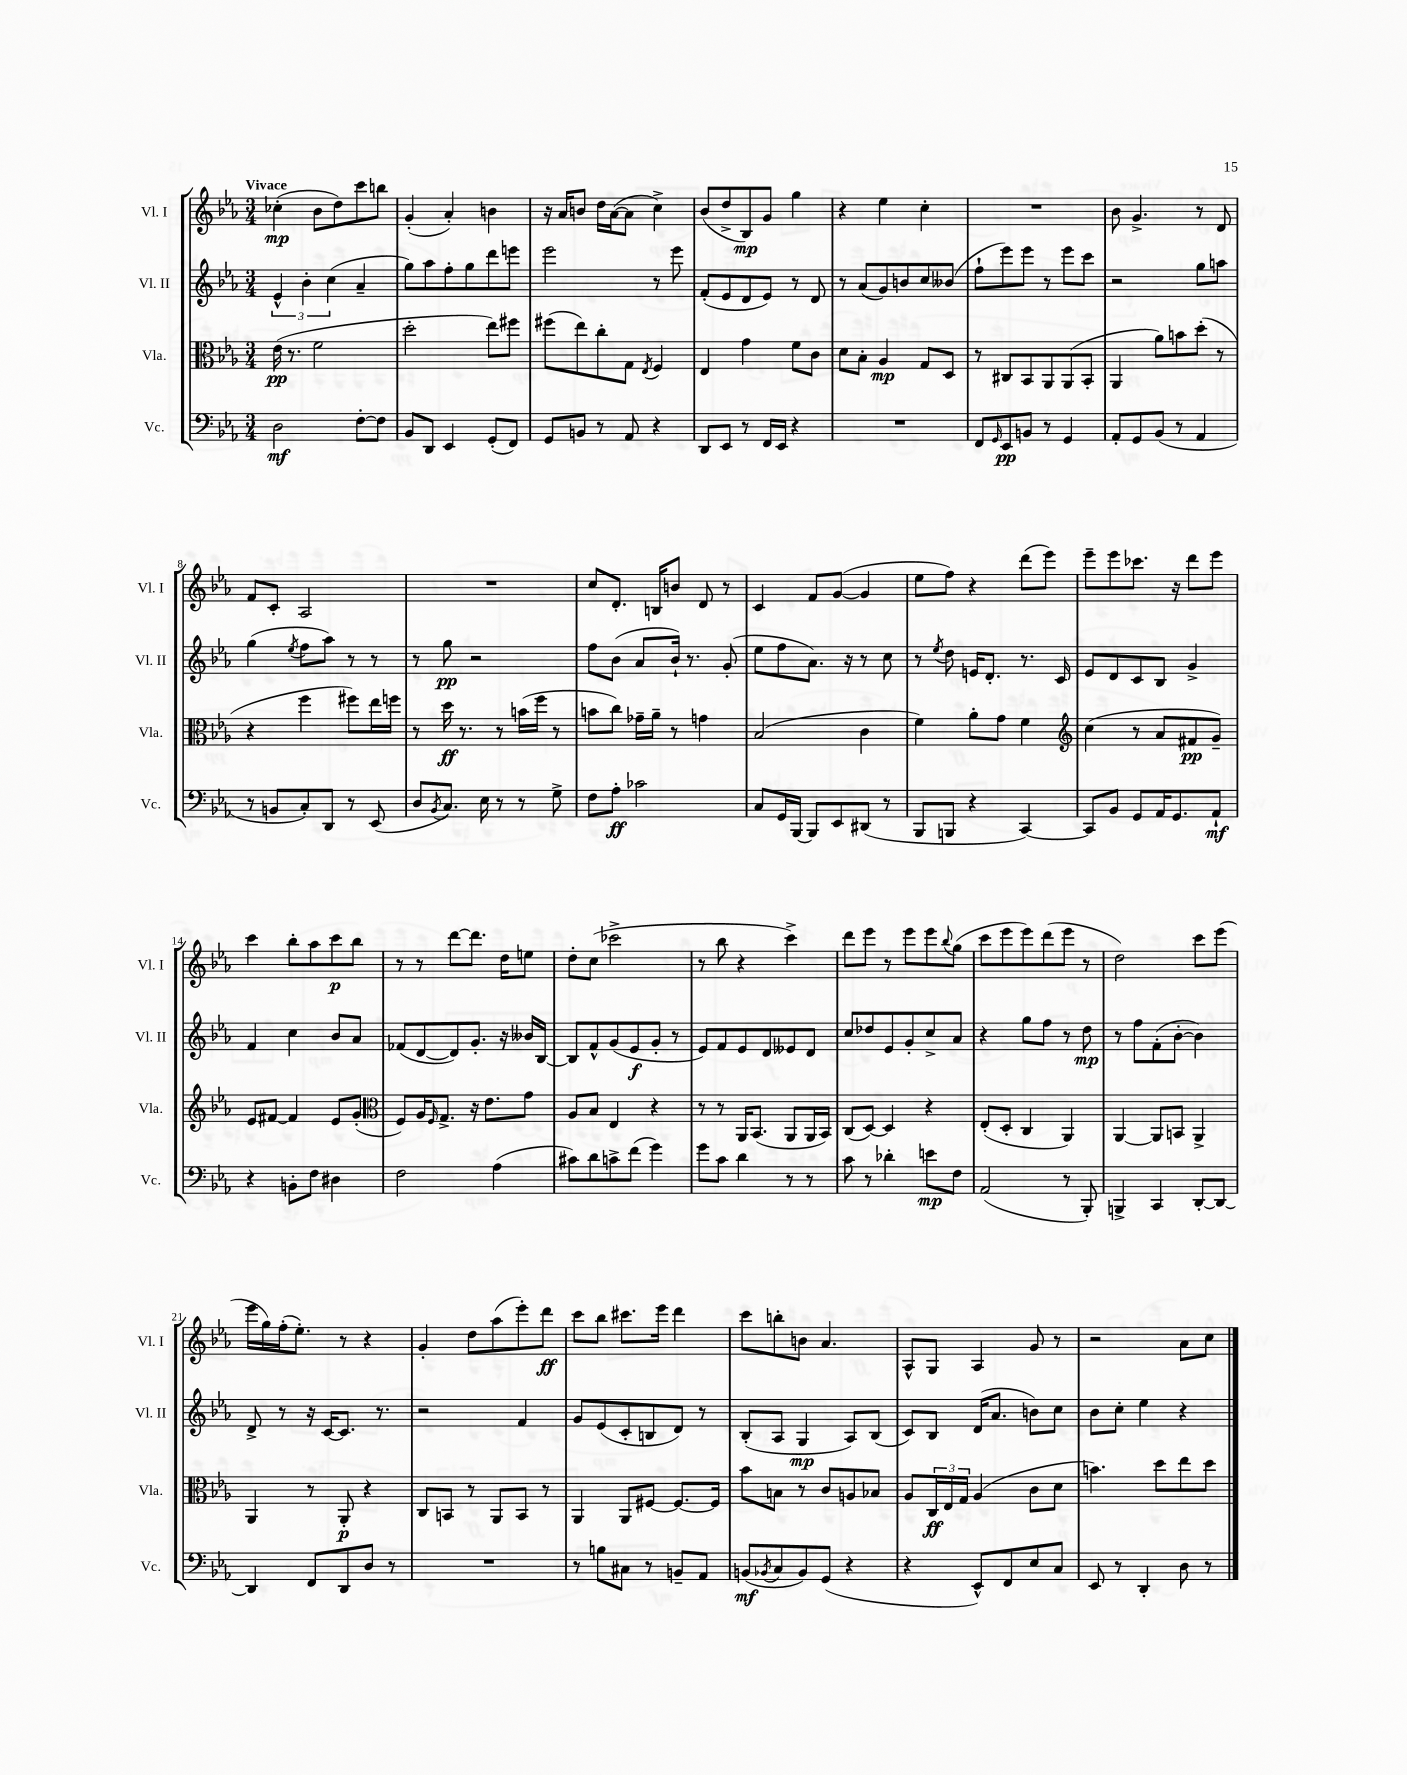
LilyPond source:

<<
\new StaffGroup <<
\new Staff = "s0" \with { instrumentName = "Vl. I" shortInstrumentName = "Vl. I" } {
    \clef treble \key ees \major \numericTimeSignature \time 3/4 \tempo "Vivace"
    ces''4-.\mp( bes'8 d''8) c'''8 b''8 |
    g'4-.( aes'4-.) b'4 |
    r16 aes'16 b'8 d''16 aes'16~( aes'8 c''4->) |
    bes'8( d''8-> bes8\mp) g'8 g''4 |
    r4 ees''4 c''4-. |
    R2. |
    bes'8 g'4.-> r8 d'8 |
    f'8 c'8-. aes2 |
    R2. |
    c''8 d'8.-. b16 b'8 d'8 r8 |
    c'4 f'8 g'8~( g'4 |
    ees''8 f''8) r4 d'''8( ees'''8) |
    ees'''8-- ees'''8 ces'''8. r16 d'''8 ees'''8 |
    c'''4 bes''8-. aes''8 c'''8\p bes''8 |
    r8 r8 d'''8~ d'''8. d''16 e''8 |
    d''8-. c''8( ces'''2-> |
    r8 bes''8 r4 c'''4->) |
    d'''8 ees'''8 r8 ees'''8 ees'''8 \appoggiatura { bes''8 } g''8( |
    c'''8 ees'''8 ees'''8) d'''8( ees'''8 r8 |
    d''2) c'''8 ees'''8( |
    ees'''16 g''16) f''16-.( ees''8.-.) r8 r4 |
    g'4-. d''8 aes''8( ees'''8-.) d'''8\ff |
    c'''8 bes''8 cis'''8. ees'''16 d'''4 |
    c'''8 b''8-. b'8 aes'4. |
    aes8-^ g8 aes4 g'8 r8 |
    r2 aes'8 c''8 \bar "|." |
}
\new Staff = "s1" \with { instrumentName = "Vl. II" shortInstrumentName = "Vl. II" } {
    \clef treble \key ees \major \numericTimeSignature \time 3/4
    \tuplet 3/2 { ees'4-^ bes'4-. c''4( } aes'4-- |
    g''8) aes''8 f''8-. g''8 d'''8 e'''8 |
    ees'''2 r8 ees'''8 |
    f'8-.( ees'8 d'8 ees'8) r8 d'8 |
    r8 aes'8( g'8) b'8 c''8 beses'8( |
    f''8-! ees'''8) ees'''8 r8 ees'''8 c'''8 |
    r2 g''8 a''8 |
    g''4( \acciaccatura { ees''8 } f''8 aes''8) r8 r8 |
    r8 g''8\pp r2 |
    f''8 bes'8( aes'8 bes'16-!) r8. g'8-.( |
    ees''8 f''8 aes'8.) r16 r8 c''8 |
    r8 \acciaccatura { ees''8 } d''8 e'16 d'8.-. r8. c'16 |
    ees'8 d'8 c'8 bes8 g'4-> |
    f'4 c''4 bes'8 aes'8 |
    fes'8( d'8~ d'8) g'8.-. r16 beses'16 bes16~ |
    bes8 f'8-^ g'8( ees'8\f g'8-. r8 |
    ees'8) f'8 ees'8 d'8 eeses'8 d'8 |
    c''8 des''8 ees'8 g'8-. c''8-> aes'8 |
    r4 g''8 f''8 r8 d''8\mp |
    r8 f''8 f'8-.( bes'8~-. bes'4) |
    d'8-> r8 r16 c'16~ c'8. r8. |
    r2 f'4 |
    g'8 ees'8( c'8-. b8 d'8) r8 |
    bes8-.( aes8 g4\mp aes8) bes8( |
    c'8) bes8 d'16( aes'8. b'8) c''8 |
    bes'8 c''8-. ees''4 r4 \bar "|." |
}
\new Staff = "s2" \with { instrumentName = "Vla." shortInstrumentName = "Vla." } {
    \clef alto \key ees \major \numericTimeSignature \time 3/4
    ees'16\pp( r8. f'2 |
    d''2-. ees''8) fis''8 |
    fis''8( ees''8) c''8-. g8 \acciaccatura { ees8 } f4 |
    ees4 g'4 f'8 c'8 |
    d'8 bes8-. aes4\mp g8 d8 |
    r8 cis8 bes,8 aes,8 aes,8( bes,8-. |
    aes,4 aes'8) b'8 d''8-.( r8 |
    r4 f''4 fis''8) ees''16 f''16 |
    r8 d''16\ff r8. r8 b'16( f''16 r8 |
    b'8 c''8) ges'16-- aes'16-- r8 g'4 |
    bes2( c'4 |
    f'4) aes'8-. g'8 f'4 |
    \clef treble c''4( r8 aes'8 fis'8\pp g'8--) |
    ees'8 fis'8~ fis'4 ees'8 g'8-.( |
    \clef alto f8) aes16 \grace { f16 } g8.-> r16 ees'8. g'8 |
    aes8 bes8 ees4 r4 |
    r8 r8 aes,16 bes,8.( aes,8 aes,16 bes,16) |
    c8( d8~) d4 r4 |
    ees8-.( d8-. c4 aes,4) |
    aes,4~ aes,8 b,8 aes,4-> |
    aes,4 r8 aes,8-.\p r4 |
    c8 b,8 r8 aes,8 b,8 r8 |
    aes,4 aes,8 fis8~ fis8.~ fis16 |
    bes'8 b8 r8 c'8 a8 bes8 |
    aes8 \tuplet 3/2 { c16\ff ees16 g16 } aes4( c'8 d'8 |
    b'4.) d''8 ees''8 d''8 \bar "|." |
}
\new Staff = "s3" \with { instrumentName = "Vc." shortInstrumentName = "Vc." } {
    \clef bass \key ees \major \numericTimeSignature \time 3/4
    d2\mf f8~-. f8 |
    bes,8 d,8 ees,4 g,8-.( f,8) |
    g,8 b,8 r8 aes,8 r4 |
    d,8 ees,8 r8 f,16 ees,16 r4 |
    R2. |
    f,8 \grace { g,16 } ees,8\pp b,8 r8 g,4 |
    aes,8-. g,8 bes,8( r8 aes,4 |
    r8 b,8 c8-.) d,8 r8 ees,8( |
    d8 \acciaccatura { bes,8 } c8.) ees16 r8 r8 g8-> |
    f8 aes8-.\ff ces'2 |
    c8 g,16 bes,,16~ bes,,8 ees,8 dis,8( r8 |
    bes,,8 b,,8 r4 c,4~) |
    c,8 bes,8 g,8 aes,16 g,8. aes,8-!\mf |
    r4 b,8-. f8 dis4 |
    f2 aes4( |
    cis'8) d'8 c'8-> f'8( g'4) |
    g'8 c'8 d'4 r8 r8 |
    c'8 r8 des'4-. e'8\mp f8 |
    aes,2( r8 bes,,8-.) |
    b,,4-> c,4 d,8~-. d,8~ |
    d,4 f,8 d,8 d8 r8 |
    R2. |
    r8 b8 cis8 r8 b,8-- aes,8 |
    b,8\mf( \acciaccatura { bes,8 } c8 bes,8) g,8( r4 |
    r4 ees,8-^) f,8 ees8 c8 |
    ees,8 r8 d,4-. d8 r8 \bar "|." |
}
>>
>>
